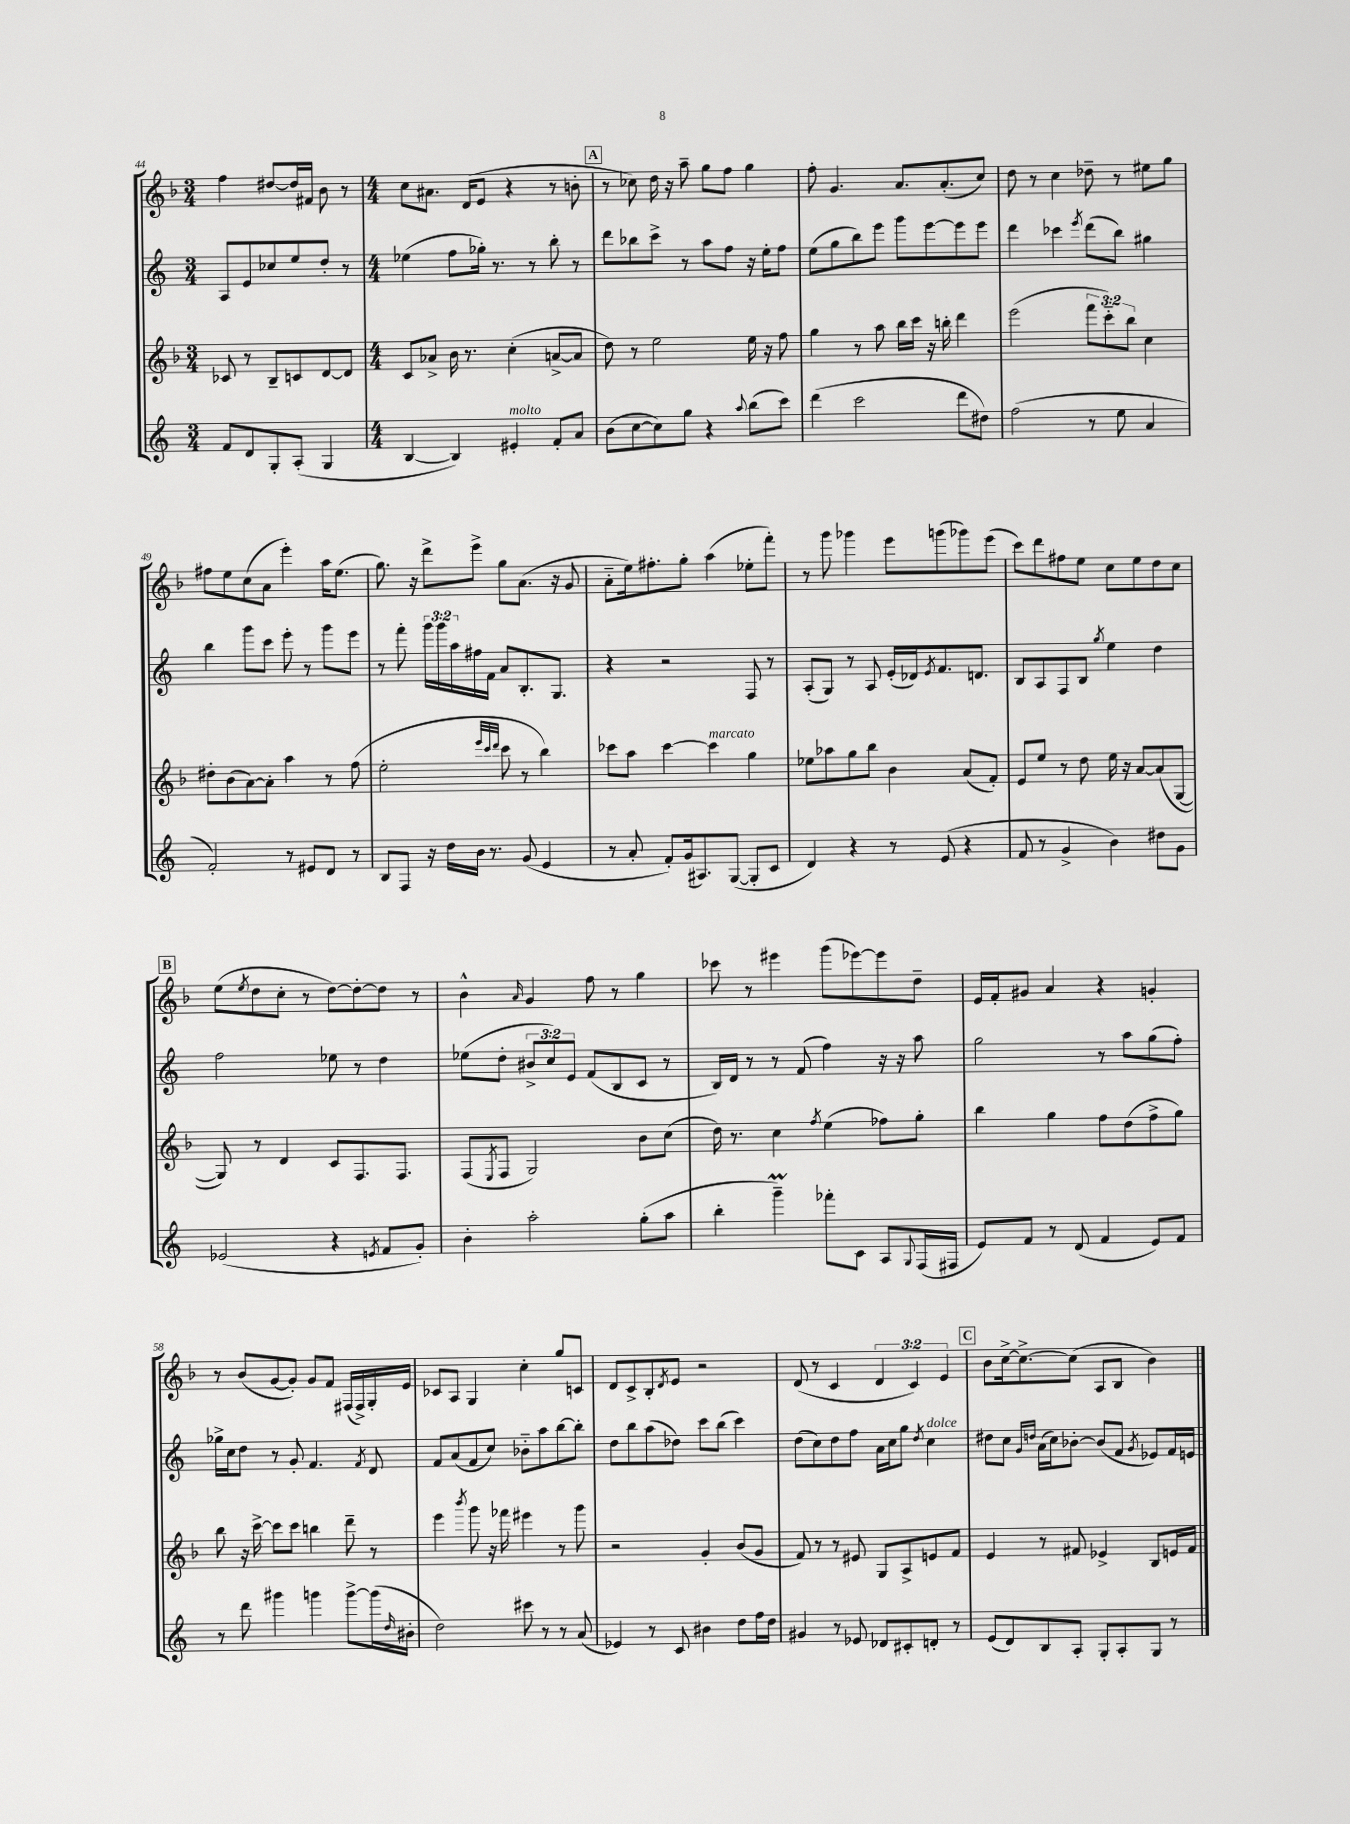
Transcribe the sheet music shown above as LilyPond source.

<<
\new StaffGroup <<
\new Staff = "s0" {
    \clef treble \key f \major \numericTimeSignature \time 3/4 \override Staff.TupletNumber.text = #tuplet-number::calc-fraction-text
    f''4 dis''8~ dis''16 fis'16 bes'8 r8 |
    \numericTimeSignature \time 4/4 c''8 ais'8. d'16( e'8 r4 r8 b'8-. |
    \mark \markup { \box "A" } r8 ces''8) d''16 r16 a''8-- g''8 f''8 g''4 |
    f''8-. g'4. a'8. a'8.-.( c''8) |
    d''8 r8 c''4 des''8-- r8 eis''8 g''8 |
    fis''8 e''8 c''8( a'8 e'''4-.) a''16 e''8.( |
    g''8.) r16 d'''8-> e'''8-> g''8 a'8.( r16 g'8 |
    a'8-_ e''16) fis''8.-. g''8-. a''4( ees''8-. f'''8-.) |
    r8 g'''8 ges'''4 e'''8 g'''8( ges'''8) e'''8( |
    c'''8) d'''8 fis''8 e''8 c''8 e''8 d''8 c''8 |
    \mark \markup { \box "B" } e''8( \acciaccatura { e''8 } d''8 c''8-. r8 d''8~) d''8~-. d''8 r8 |
    bes'4-^ \grace { a'16 } g'4 f''8 r8 g''4 |
    ces'''8 r8 eis'''4 g'''8( ees'''8~) ees'''8 d''8-- |
    e'16 f'16-. gis'8 a'4 r4 g'4-. |
    r8 bes'8( g'8~ g'8-.) g'8 f'8 fis16( fis16->) g16-. e'16 |
    ces'8 a8 g4 c''4-. g''8 c'8 |
    d'8 c'8-> bes8-. \acciaccatura { d'8 } e'8 r2 |
    d'8( r8 c'4 \tuplet 3/2 { d'4 c'4) e'4 } |
    \mark \markup { \box "C" } bes'8 c''16~-> c''8.~-> c''8( a8 bes8 bes'4) \bar "|." |
}
\new Staff = "s1" {
    \clef treble \key c \major \numericTimeSignature \time 3/4 \override Staff.TupletNumber.text = #tuplet-number::calc-fraction-text
    a8 e'8 ces''8 e''8 d''8-. r8 |
    \numericTimeSignature \time 4/4 ees''4( f''8 ges''16-.) r8. r8 b''8-. r8 |
    \mark \markup { \box "A" } d'''8 bes''8 c'''8-> r8 a''8 f''8 r16 e''16-. f''8 |
    e''8( g''8 b''8) e'''8 g'''8 e'''8~ e'''8 e'''8 |
    d'''4 ces'''4 \acciaccatura { e'''8 } d'''8( b''8) gis''4 |
    b''4 g'''8 c'''8 e'''8-. r8 g'''8 e'''8 |
    r8 f'''8-. \tuplet 3/2 { g'''16 g'''16 a''16 } fis''16 f'16 a'8 b8.-. g8. |
    r4 r2 f8 r8 |
    a8-.( g8) r8 a8 e'16-.( des'16) \acciaccatura { e'8 } f'8. d'8. |
    b8 a8 f8 b8 \acciaccatura { g''8 } e''4 d''4 |
    \mark \markup { \box "B" } f''2 ees''8 r8 d''4 |
    ees''8( d''8-. \tuplet 3/2 { bis'8-> c''8) e'8 } f'8( b8 c'8 r8 |
    b16) d'16 r8 r8 f'8( f''4) r16 r16 a''8 |
    g''2 r8 a''8 g''8( f''8-.) |
    ges''16-> c''16 d''8 r8 g'8-. f'4. \acciaccatura { f'8 } d'8 |
    f'8 a'8( f'8 c''8) bes'8-_ a''8 b''8~ b''8-. |
    d''8 b''8 a''8( des''8) c'''8 b''8( c'''4) |
    d''8( c''8) d''8 f''8 a'16 c''16 g''8 \acciaccatura { d''8 } c''4^\markup { \italic "dolce" } |
    \mark \markup { \box "C" } dis''8 c''8 \grace { g'16 d''16 } a'16( c''16) bes'8~-. bes'8( f'8 \acciaccatura { g'8 } ees'8) f'16 e'16 \bar "|." |
}
\new Staff = "s2" {
    \clef treble \key f \major \numericTimeSignature \time 3/4 \override Staff.TupletNumber.text = #tuplet-number::calc-fraction-text
    ces'8 r8 bes8-- c'8 d'8~ d'8 |
    \numericTimeSignature \time 4/4 c'8 aes'8-> bes'16 r8. c''4-.( a'8~-> a'8 |
    \mark \markup { \box "A" } d''8) r8 e''2 e''16 r16 f''8 |
    g''4 r8 a''8 bes''16 c'''16 r16 b''16-. d'''4 |
    e'''2( \tuplet 3/2 { f'''8 c'''8-_) bes''8 } c''4 |
    dis''8-. bes'8( a'8~) a'8-. a''4 r8 f''8( |
    e''2-. \grace { e'''32 c'''32 d'''32 } c'''8 r8 bes''4) |
    ces'''8 a''8 ces'''4~ ces'''4^\markup { \italic "marcato" } g''4 |
    ees''8 aes''8 g''8 bes''8 bes'4 a'8( f'8-.) |
    e'8 e''8 r8 d''8 e''16 r16 a'8~ a'8( g8~ |
    \mark \markup { \box "B" } g8) r8 d'4 c'8 f8. f8. |
    f8( \acciaccatura { e8 } f8 g2) bes'8 c''8( |
    d''16) r8. c''4 \acciaccatura { f''8 } e''4( fes''8) g''8-. |
    bes''4 g''4 f''8 d''8( f''8-> g''8) |
    bes''8 r16 c'''16~-> c'''8 c'''8 b''4 d'''8-- r8 |
    e'''4 \acciaccatura { bes'''8 } g'''8 r16 fes'''16 eis'''4 r8 g'''8 |
    r2 g'4-. bes'8( g'8 |
    f'8) r8 r8 eis'8 g8 a8-> e'8 f'8 |
    \mark \markup { \box "C" } e'4 r8 fis'8 ees'4-> bes8 e'16 fis'16 \bar "|." |
}
\new Staff = "s3" {
    \clef treble \key c \major \numericTimeSignature \time 3/4
    f'8 d'8 g8-. a8-.( g4 |
    \numericTimeSignature \time 4/4 b4~ b4) eis'4-.^\markup { \italic "molto" } f'8-. a'8 |
    \mark \markup { \box "A" } b'8( c''8~ c''8) g''8 r4 \appoggiatura { a''8 } b''8( c'''8) |
    d'''4( c'''2 d'''8 dis''8) |
    f''2( r8 e''8 a'4 |
    f'2-.) r8 eis'8 d'8 r8 |
    b8 f8 r16 d''16 b'16 r8. g'8( e'4 |
    r8 a'8-. f'8-.) g'16( ais8.) g8~( g8-. c'8 |
    d'4) r4 r8 e'8( r4 |
    f'8 r8 g'4-> b'4) dis''8 g'8 |
    \mark \markup { \box "B" } ees'2( r4 \acciaccatura { e'8 } f'8 g'8-.) |
    b'4-. a''2-. g''8-.( a''8 |
    b''4-. g'''4--\prall) fes'''8-. c'8 a8 \appoggiatura { g8 } f16( fis16 |
    e'8) f'8 r8 d'8( f'4 e'8) f'8 |
    r8 d'''8 gis'''4 g'''4 g'''8~-> g'''16( \grace { d''16 } bis'16-. |
    d''2) cis'''8 r8 r8 a'8( |
    ees'4) r8 c'8 bis'4 d''8 f''16 d''16 |
    gis'4 r8 ees'8 des'8 cis'8-. d'8-. r8 |
    \mark \markup { \box "C" } e'8( d'8) b8 a8-. g8-. a8-. g8 r8 \bar "|." |
}
>>
>>
\layout { \context { \Score currentBarNumber = #44 } }
